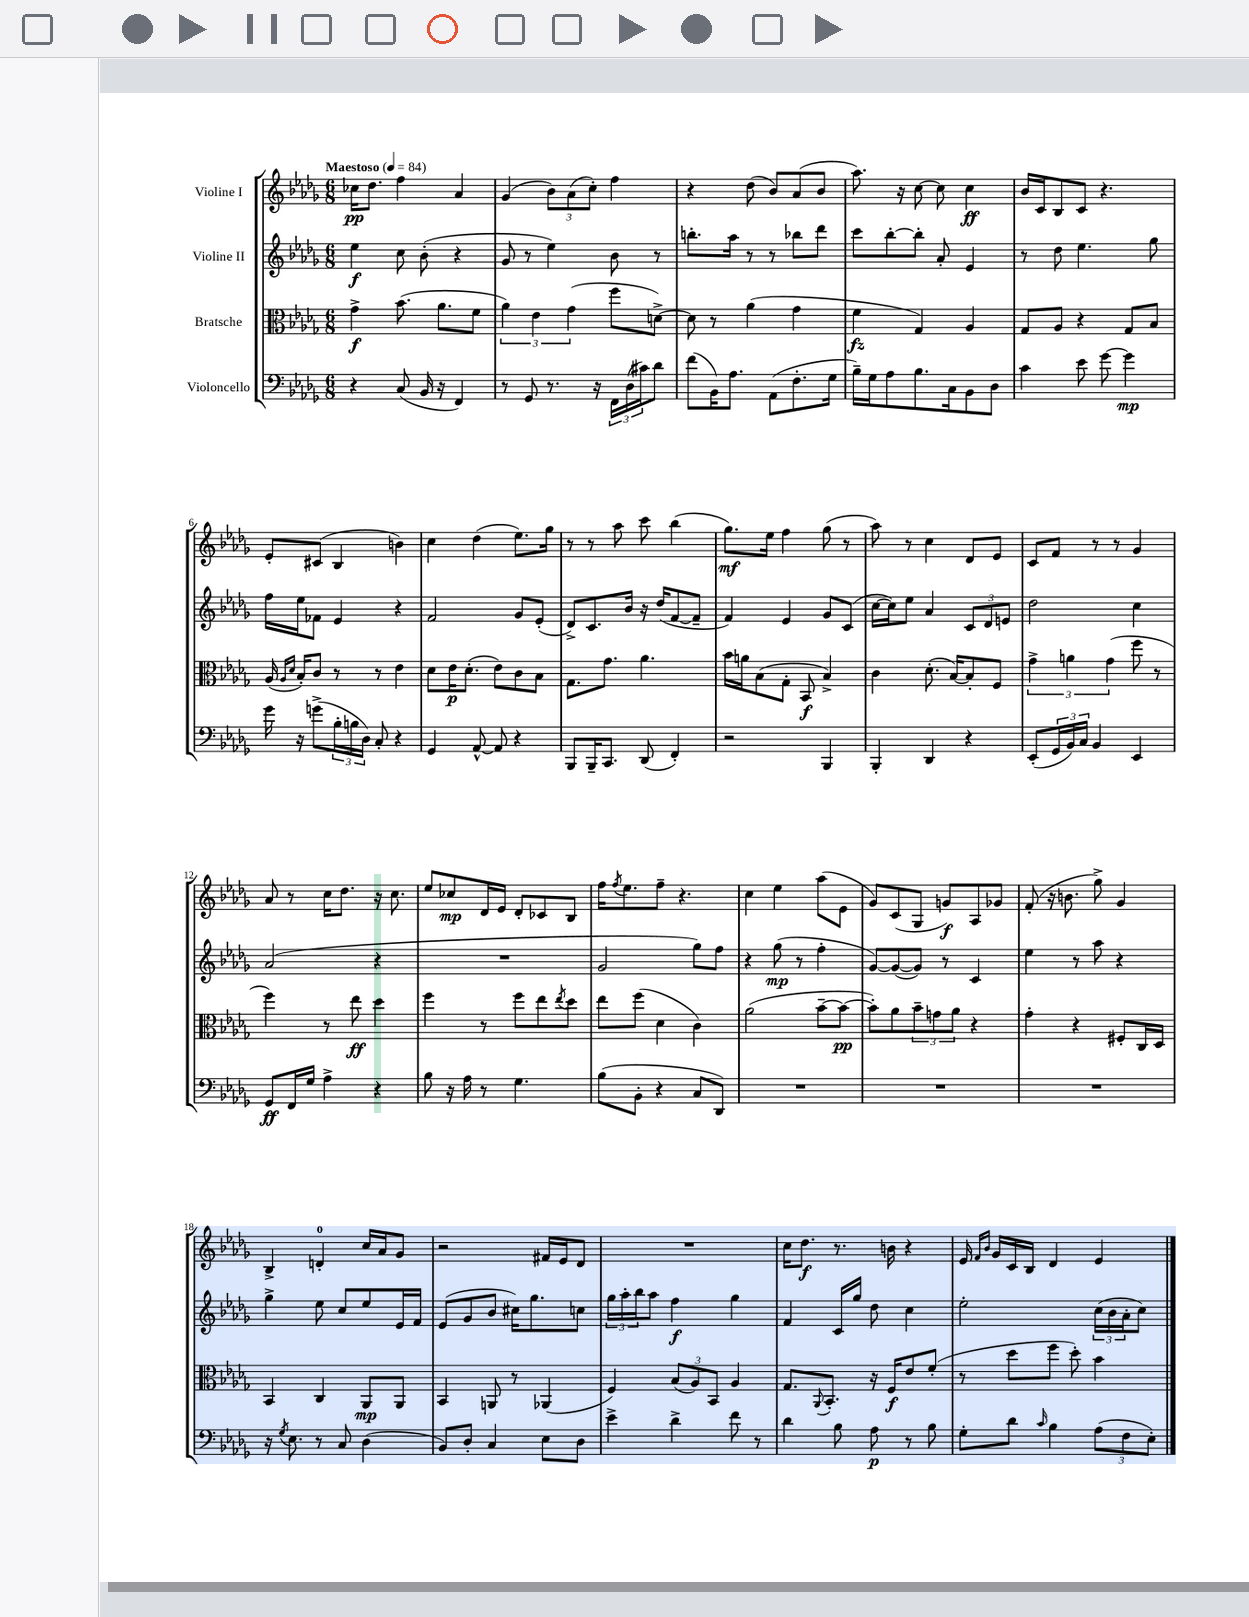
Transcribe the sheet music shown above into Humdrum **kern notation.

**kern	**kern	**kern	**kern
*staff4	*staff3	*staff2	*staff1
*clefF4	*clefC3	*clefG2	*clefG2
*k[b-e-a-d-g-]	*k[b-e-a-d-g-]	*k[b-e-a-d-g-]	*k[b-e-a-d-g-]
*M6/8	*M6/8	*M6/8	*M6/8
*MM84	*MM84	*MM84	*MM84
4r	4g-^	4ee-	16cc-
.	.	.	8.dd-
(8C	(8.b-	8cc	4ff
16BB-	.	(8b-'	.
16r	8.a-	.	.
4FF)	.	4r	4a-
.	8f	.	.
=	=	=	=
8r	6a-)	8g-	(4g-
8GG-	.	8r	.
.	6e-	.	.
8.r	.	4ee-)	12b-)
.	(6g-	.	(12a-
.	.	.	12cc')
16r	.	.	.
24FF	8ff	8b-	4ff
(24D-	.	.	.
24c#)	.	.	.
8d-	[8d^)	8r	.
=	=	=	=
(8f	8d]	8.bb'	4r
16BB-)	8r	.	.
8.A-	.	16aa-	.
.	(4a-	8r	(8dd-
(8AA-	.	8r	8b-)
8.F'	4g-	8bb-	(8a-
.	.	8ddd-	8b-
16G-	.	.	.
=	=	=	=
16B-~)	4f	8ccc	8.aa-)
16G-	.	.	.
8A-	.	[8bb-'	.
.	.	.	16r
8.B-	4G-)	8bb-']	[8cc
.	.	8a-'	8cc]
16C	.	.	.
8BB-	4A-	4e-	4cc
8D-	.	.	.
=	=	=	=
4c	8G-	8r	16b-
.	.	.	16c
.	8A-	8dd-	8B-
8e-	4r	4.ee-	8c
[8g-	.	.	4.r
4g-]	8G-	.	.
.	8B-	8gg-	.
=	=	=	=
16g-	(16A-	16ff	8e-'
.	16qqA-	.	.
.	16qqd-	.	.
16r	16B-')	16ee-	.
(8g^	8c	8f-	(8c#
24B-'	8r	4e-	4B-
24B	.	.	.
24D-)	.	.	.
8C'	8r	.	.
4r	4e-	4r	4b)
=	=	=	=
4GG-	8d-	2f	4cc
.	16e-	.	.
.	(8.d-'	.	.
[8AA-^^	.	.	(4dd-
8AA-]	8e-)	.	.
4r	8c	8g-	8.ee-)
.	8B-	(8e-'	.
.	.	.	16gg-
=	=	=	=
8BBB-	8.G-	8d-^)	8r
16BBB-~	.	8.c	8r
8.CC	8.g-	.	.
.	.	.	8aa-
.	.	16b-	.
(8DD-	4.a-	16r	8ccc
.	.	(16dd-	.
4FF')	.	[8f	(4bb-
.	.	8f~]	.
=	=	=	=
2r	16b-	4f)	8.gg-)
.	16a	.	.
.	(8B-	.	.
.	.	.	16ee-
.	8G-'	4e-	4ff
.	8BB-	.	.
4BBB-	4B-^)	8g-	(8gg-
.	.	(8c	8r
=	=	=	=
4BBB-'	4c	[16cc	8aa-)
.	.	16cc])	.
.	.	8ee-	8r
4DD-	(8.d-'	4a-	4cc
.	[16B-)	.	.
4r	8B-']	12c	8d-
.	.	12d-	.
.	8F	.	8e-
.	.	12e	.
=	=	=	=
(8EE-'	6g-^	2dd-	8c
24GG-	.	.	8f
24BB-)	6a	.	.
24C	.	.	.
4BB-	.	.	8r
.	(6g-	.	.
.	.	.	8r
4EE-	8ff	4cc	4g-
.	8r	.	.
=	=	=	=
8GG-	4ff)	(2a-	8a-
16FF	.	.	8r
16G-	.	.	.
4A-^	8r	.	16cc
.	.	.	8.dd-
.	8ee-	.	.
4r	4dd-	4r	16r
.	.	.	8.cc
=	=	=	=
8B-	4ff	2.r	8ee-
16r	.	.	8cc-
16A-	.	.	.
8r	8r	.	16d-
.	.	.	16e-
4.G-	8ff	.	8d-'
.	8ee-	.	8c-
.	8qee-	.	.
.	8dd-	.	8B-
=	=	=	=
(8B-	8ee-	2g-	16ff
.	.	.	8qff
.	.	.	8.ee-
8BB-'	(8ff	.	.
4r	4d-	.	8ff~
.	.	.	4.r
8C	4c)	8gg-)	.
8DD-)	.	8ff	.
=	=	=	=
2.r	(2a-	4r	4cc
.	.	(8gg-	4ee-
.	.	8r	.
.	[8b-~	4ff'	(8aa-
.	8b-_	.	8e-
=	=	=	=
2.r	8b-'])	[8g-)	8g-)
.	8a-	(8g-_	(8c
.	12b-~	8g-])	8G-
.	12g	.	.
.	.	8r	8g)
.	12a-	.	.
.	4r	4c	8A-
.	.	.	8g-
=	=	=	=
2.r	4g-'	4ee-	(8f'
.	.	.	16r
.	.	.	8.b
.	4r	8r	.
.	.	8aa-	8gg-^)
.	8F#'	4r	4g-
.	16C	.	.
.	16D-	.	.
=	=	=	=
16r	4BB-	4gg-^	4B-^
8qG-	.	.	.
8.E-	.	.	.
8r	4C	8ee-	4d'
8C	.	8cc	.
(4D-	8AA-	8ee-	16cc
.	.	.	16a-
.	8AA-	16e-	8g-
.	.	16f	.
=	=	=	=
8BB-)	4BB-	(8e-	2r
8D-'	.	8g-	.
4C	8AA	8b-	.
.	8r	16cc#)	.
.	.	8.gg-	.
8E-	(4AA-	.	16f#
.	.	.	16e-
8D-	.	8cc	8d-
=	=	=	=
4e-^	4F)	24gg-	2.r
.	.	24aa-'	.
.	.	24bb-	.
.	.	8aa-	.
4d-^	(12B-	4ff	.
.	12A-)	.	.
.	12BB-	.	.
8f	4A-	4gg-	.
8r	.	.	.
=	=	=	=
4d-	8.G-	4f	16cc
.	.	.	8.dd-
.	8qqAA-	.	.
.	8.BB-'	.	.
8B-	.	16c	8.r
.	.	16gg-	.
8A-	16r	8dd-	.
.	16F	.	16b
8r	8e-	4cc	4r
8B-	(8f'	.	.
=	=	=	=
8G-'	8r	2ee-'	16e-
.	.	.	16qqf
.	.	.	16qqb-
.	.	.	16g-
8d-	8dd-	.	16c
.	.	.	16B-
16qqc	.	.	.
4B-	8ff	.	4d-
.	8dd-')	.	.
(12A-	4b-	(24cc	4e-
.	.	24b-	.
12F	.	24a-'	.
.	.	8cc)	.
12E-')	.	.	.
==	==	==	==
*-	*-	*-	*-
